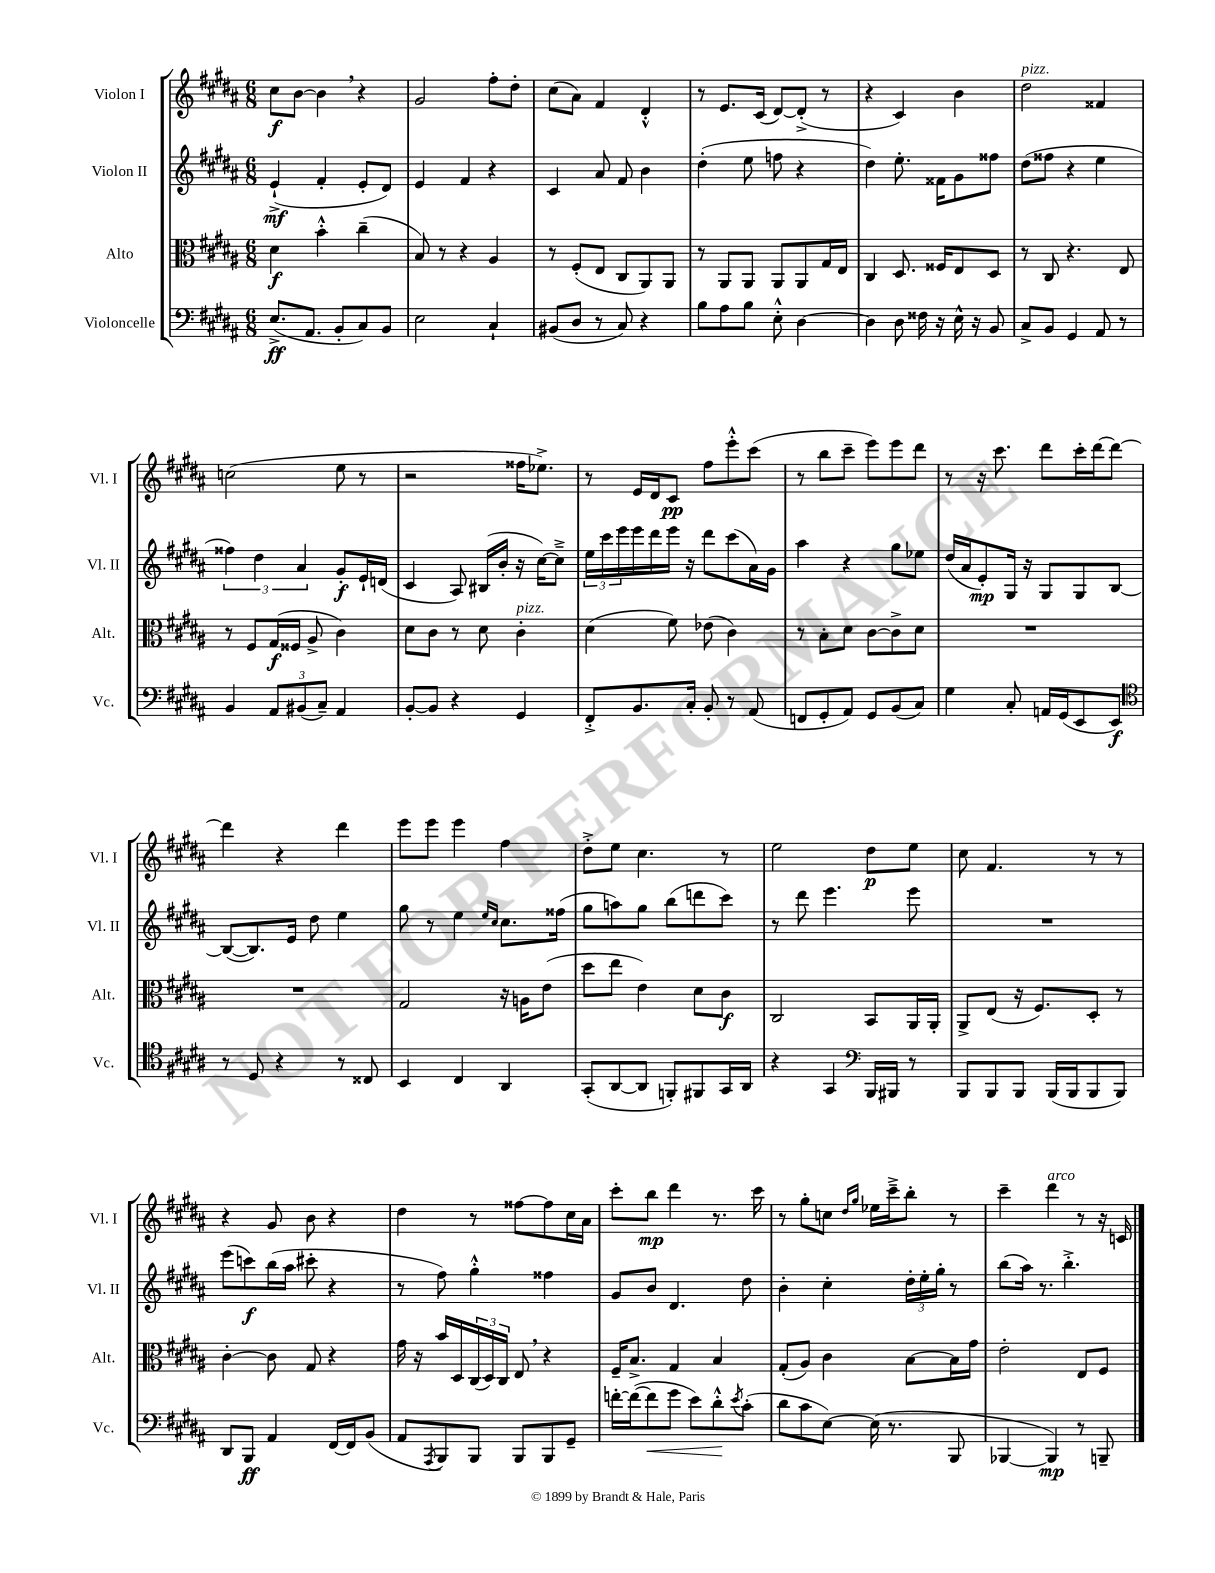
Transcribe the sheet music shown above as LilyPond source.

<<
\new StaffGroup <<
\new Staff = "s0" \with { instrumentName = "Violon I" shortInstrumentName = "Vl. I" } {
    \clef treble \key b \major \numericTimeSignature \time 6/8
    cis''8\f b'8~ b'4 \breathe r4 |
    gis'2 fis''8-. dis''8-. |
    cis''8( ais'8) fis'4 dis'4-.-^ |
    r8 e'8. cis'16( dis'8~) dis'8-.->( r8 |
    r4 cis'4) b'4 |
    dis''2^\markup { \italic "pizz." } fisis'4 |
    c''2( e''8 r8 |
    r2 fisis''16 ees''8.->) |
    r8 e'16 dis'16 cis'8\pp fis''8 e'''8-.-^ cis'''8( |
    r8 b''8 cis'''8-- e'''8) e'''8 dis'''8 |
    r8 r16 cis'''8. dis'''8 cis'''16-. dis'''16~ dis'''8~ |
    dis'''4 r4 dis'''4 |
    e'''8 e'''8 e'''4 fis''4 |
    dis''8-.-> e''8 cis''4. r8 |
    e''2 dis''8\p e''8 |
    cis''8 fis'4. r8 r8 |
    r4 gis'8 b'8 r4 |
    dis''4 r8 fisis''8~ fisis''8 cis''16 ais'16 |
    cis'''8-. b''8\mp dis'''4 r8. cis'''16 |
    r8 gis''8-. c''8 \grace { dis''16 gis''16 } ees''16 cis'''16---> b''8-. r8 |
    cis'''4-- dis'''4^\markup { \italic "arco" } r8 r16 c'16 \bar "|." |
}
\new Staff = "s1" \with { instrumentName = "Violon II" shortInstrumentName = "Vl. II" } {
    \clef treble \key b \major \numericTimeSignature \time 6/8
    e'4-!->\mf( fis'4-. e'8-. dis'8) |
    e'4 fis'4 r4 |
    cis'4 ais'8 fis'8 b'4 |
    dis''4-.( e''8 f''8 r4 |
    dis''4) e''8.-. fisis'16 gis'8 fisis''8 |
    dis''8( fisis''8 r4 e''4 |
    \tuplet 3/2 { fisis''4) dis''4 ais'4 } gis'8-.\f e'16-! d'16( |
    cis'4 ais8) bis16( b'16-. r16 cis''16~) cis''8---> |
    \tuplet 3/2 { e''16 cis'''16 e'''16 } e'''16 dis'''16 e'''16 r16 dis'''8 cis'''8( ais'16) gis'16 |
    ais''4 r4 gis''8 ees''8 |
    dis''16( ais'16 e'8-.\mp) gis16 r16 gis8 gis8 b8~ |
    b8~( b8.) e'16 dis''8 e''4 |
    gis''8 r8 e''4 \grace { e''16 cis''16 } cis''8. fisis''16( |
    gis''8 a''8) gis''8 b''8( d'''8 cis'''8) |
    r8 dis'''8 e'''4. e'''8 |
    R2. |
    e'''8( c'''8\f) b''16( ais''16 cis'''8-. r4 |
    r8 fis''8) gis''4-.-^ fisis''4 |
    gis'8 b'8 dis'4. dis''8 |
    b'4-. cis''4-. \tuplet 3/2 { dis''16-. e''16-. gis''16-. } r8 |
    b''8( ais''16) r8. b''4.-.-> \bar "|." |
}
\new Staff = "s2" \with { instrumentName = "Alto" shortInstrumentName = "Alt." } {
    \clef alto \key b \major \numericTimeSignature \time 6/8
    dis'4\f b'4-.-^ cis''4--( |
    b8) r8 r4 ais4 |
    r8 fis8-.( e8 cis8 ais,8) ais,8 |
    r8 ais,8 ais,8 ais,8 ais,8 gis16 e16 |
    cis4 dis8. fisis16 e8 dis8 |
    r8 cis8 r4. e8 |
    r8 fis8 gis16\f( fisis16 ais8-> cis'4) |
    dis'8 cis'8 r8 dis'8 cis'4-.^\markup { \italic "pizz." } |
    dis'4( fis'8) ees'8( cis'4) |
    r8 b8-. dis'8 cis'8~ cis'8-> dis'8 |
    R2. |
    R2. |
    gis2 r16 a16 e'8( |
    dis''8 e''8 e'4) dis'8 cis'8\f |
    cis2 b,8 ais,16 ais,16-. |
    ais,8-> e8( r16 fis8.) dis8-. r8 |
    cis'4~-. cis'8 gis8 r4 |
    gis'16 r16 b'16 dis16 \tuplet 3/2 { cis16( dis16) cis16 } e8 \breathe r4 |
    fis16-- b8.-> gis4 b4 |
    gis8-.( ais8) cis'4 b8~ b16 gis'16 |
    e'2-. e8 fis8 \bar "|." |
}
\new Staff = "s3" \with { instrumentName = "Violoncelle" shortInstrumentName = "Vc." } {
    \clef bass \key b \major \numericTimeSignature \time 6/8
    e8.->\ff( ais,8. b,8-. cis8) b,8 |
    e2 cis4-! |
    bis,8( dis8 r8 cis8) r4 |
    b8 ais8 b8 e8-.-^ dis4~ |
    dis4 dis8 fisis16 r16 e16-^ r16 b,8 |
    cis8-> b,8 gis,4 ais,8 r8 |
    b,4 \tuplet 3/2 { ais,8 bis,8( cis8--) } ais,4 |
    b,8~-. b,8 r4 gis,4 |
    fis,8-.-> b,8. cis16-. b,8-. r8 ais,8( |
    f,8 gis,8-. ais,8) gis,8 b,8( cis8) |
    gis4 cis8-. a,16 gis,16( e,8 e,8\f) |
    \clef tenor r8 dis8 r4 r8 cisis8 |
    b,4 cis4 ais,4 |
    gis,8-.( ais,8~ ais,8 f,8-.) fis,8 gis,16 ais,16 |
    r4 gis,4 \clef bass b,,16 bis,,16 r8 |
    b,,8 b,,8 b,,8 b,,16( b,,16 b,,8 b,,8) |
    dis,8 b,,8\ff ais,4 fis,16~ fis,16 b,8( |
    ais,8 \acciaccatura { ais,,8 } b,,8) b,,8 b,,8 b,,8 gis,8-- |
    f'16~-. f'16~( f'8\< gis'8 e'8) dis'8-.-^\! \acciaccatura { e'8 } cis'8-.( |
    dis'8 cis'8 e8~) e16( r8. b,,8 |
    bes,,4~ bes,,4\mp) r8 b,,8-- \bar "|." |
}
>>
>>
\layout { \context { \Score \remove "Bar_number_engraver" } }
